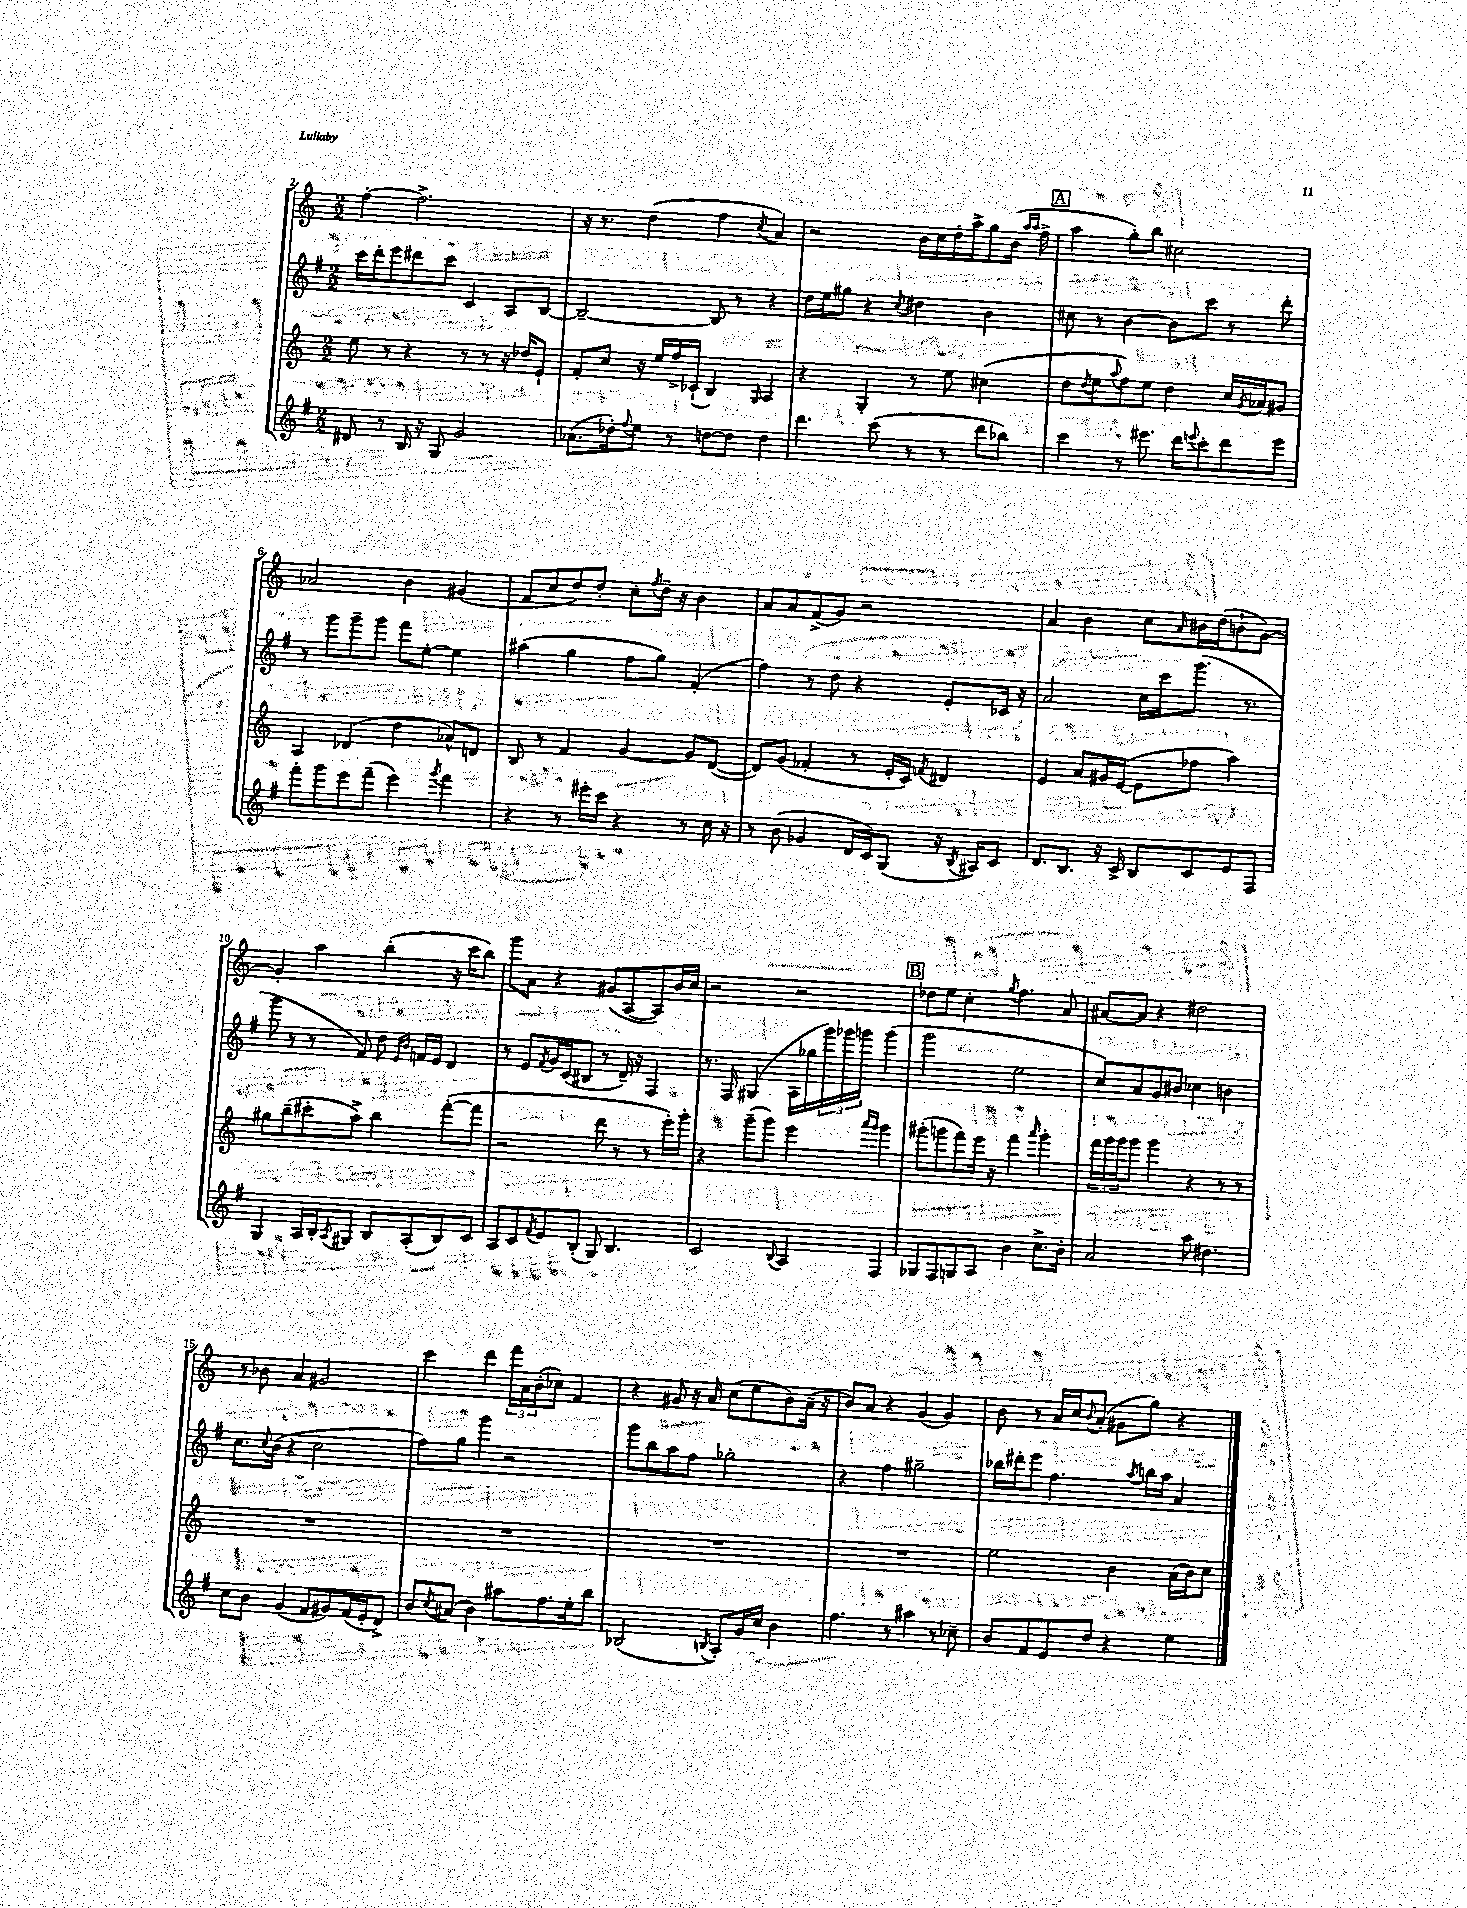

**kern	**kern	**kern	**kern
*part4	*part3	*part2	*part1
*staff4	*staff3	*staff2	*staff1
*clefG2	*clefG2	*clefG2	*clefG2
*k[f#]	*k[]	*k[f#]	*k[]
*M2/2	*M2/2	*M2/2	*M2/2
=2	=2	=2	=2
8d#X/	8ee\	16ccc\LL	[4ff'\
.	.	16ddd'\J	.
8r	8r	8eee\	.
16B/	4r	8ddd#X\	2.ff^\]
16r	.	.	.
8G/	.	8ccc\J	.
2g/	8r	4c/	.
.	8r	.	.
.	16r	8A/L	.
.	16dd-X/KL	.	.
.	8e`/J	[8B/J	.
=3	=3	=3	=3
(8.a-X\L	8f'/L	2B~/_	16r
.	.	.	8.r
.	8cc/J	.	.
16dd-X'\k)	.	.	.
8qqff#/	.	.	.
8ee\J	16r	.	(4dd\
.	16ee/LL	.	.
8r	16ff^/	.	.
.	(16c-X`/JJ	.	.
[8ddn\L	4B/)	8B/]	4ff\
8dd\J]	.	8r	.
.	16qqG/	.	8qcc/
4dd\	4A/	4r	4a/)
=4	=4	=4	=4
4.ddd\	4r	16dd\LL	2r
.	.	16ee\J	.
.	.	8gg#X\J	.
.	4G'/	4r	.
(8ccc\	.	.	.
.	.	8qcc/	.
8r	8r	4dd#X\	16b\LL
.	.	.	16cc\
8r	8ee\	.	16dd'\
.	.	.	16aa^\J
8ddd\L	(4cc#X\	4b\	8gg\
8bb-X\J)	.	.	(16b\Jk
.	.	.	16qqaa/LL
.	.	.	16qqaa/JJ
.	.	.	16ff^\
!!LO:REH:place=s1:t=A
=5	=5	=5	=5
4ccc\	8dd\L	8cc#X\	4aa\
.	8qdd/	.	.
.	8ee\	8r	.
.	8qqaa/	.	.
8r	8ff\)	[4b\	8gg'\L)
8.eee#X\	8ee\J	.	8bb\J
.	4dd\	8b\L]	2cc#X\
16ddd\KL	.	.	.
8qqeeen/	.	.	.
8ccc'\	.	8ccc\J	.
8ddd\	16cc/LL	8r	.
.	8qg/	.	.
.	16a-X/J	.	.
8eee\J	8g#X/J	8ddd'\	.
!!LO:LB:g=z
=6	=6	=6	=6
8fff#'\L	4A/	8r	2a-X/
8ggg\	.	8ggg\L	.
8eee\	(4d-X/	8ggg~\	.
(8fff#~\J	.	8ggg\J	.
4eee\)	4dd\	8fff#\L	4b\
.	.	[8ee'\J	.
8qggg/	.	.	.
4fff#\	8a-X^^/L)	4ee\]	(4g#X/
.	8dn/J	.	.
=7	=7	=7	=7
4r	8B/	(4aa#X\	8f/L
.	8r	.	8cc/
8r	4f/	4gg\	8dd/)
16eee#X'\LL	.	.	8dd'/J
16ccc\JJ	.	.	.
4r	[4g/	8ff#\L	8cc'\L
.	.	.	8qff/
.	.	8gg\J)	16dd~\Jk
.	.	.	16r
8r	8g/L]	(4f#'/	4b\
16cc\	([8d/J	.	.
16r	.	.	.
=8	=8	=8	=8
8r	8d/L])	4ff#\)	8a/L
(8b\	(8g/J	.	8a/
4g-X/	4f-X'/	8r	(8f^/
.	.	8dd\	8g/J)
16d/LL	8r	4r	2r
16c/J)	.	.	.
(8G/J	16e'/LL	.	.
.	16c/JJ)	.	.
.	8qfn/	.	.
16r	4d#X/	8e'/L	.
8qB/	.	.	.
16A#X/KL)	.	.	.
8c/J	.	16c-X/Jk	.
.	.	16r	.
=9	=9	=9	=9
8.d/L	4e/	2a/	4a/
8.B/J	.	.	.
.	8a/L	.	4b\
16r	16g#X/L	.	.
16c^/	([16e/JJ	.	.
8B/L	8e\L]	16cc\LL	8cc\L
.	.	16ccc\J	.
.	.	.	16qqa/
8c/	8ff-X\J	(8.ggg\J	16b#X\L
.	.	.	(16dd\J
8e/	4aa\)	.	8bn`\
.	.	8.r	.
8F#/J	.	.	[8g\J)
!!LO:LB:g=z
=10	=10	=10	=10
4G/	8gg#X\L	8ggg\	4g'/]
.	(8bb~\	8r	.
16A/LL	8ccc#X'\	8r	4aa\
16B'/J	.	.	.
8qA/	.	.	.
8G#X/J	8aa^\J)	8f#/)	.
8B/L	4bb\	8dd\	(4bb'\
.	.	16qqe/LL	.
.	.	16qqb/JJ	.
(8A'/	.	16fn/LL	.
.	.	16e/JJ	.
8B/)	([8fff'\L	4d/	16r
.	.	.	16ccc\KL
8c/J	8fff\J]	.	8bb\J)
=11	=11	=11	=11
8A/L	2r	8r	8ggg\L
8c/	.	8e/L	8a\J
8qf#/	.	8qf#/	.
8e/	.	16g/L	4r
.	.	(16c/J	.
(8B'/J	.	8B#X/J	.
8G/)	8ddd\	8r	(8g#X/L
4.B/	8r	16d~/)	[8A/
.	.	16r	.
.	8r	4F#/	8A/])
.	16eee'\LL)	.	16b/L
.	16ggg'\JJ	.	16cc/JJ
=12	=12	=12	=12
2c/	4r	8.r	2r
.	.	16F#/	.
.	(8ggg~\L	(4G#X/	.
.	8ggg\J)	.	.
8qqB/	.	.	.
4A/	4eee\	16A\LL	2r
.	.	16gg-X\	.
.	.	24ggg\)	.
.	.	24ggg-X\	.
.	.	24gggn\JJ	.
.	16qqaaa/LL	.	.
.	16qqggg/JJ	.	.
4F#/	4ggg\	(4ggg\	.
!!LO:REH:place=s1:t=B
=13	=13	=13	=13
8G-X/L	(8ggg#X'\L	2ggg\	8dd-X\L
8F#/	8gggn\	.	8ee\J
8Gn/	8fff\)	.	4cc'\
8A/J	16eee\Jk	.	.
.	16r	.	.
.	.	.	8qgg/
4b\	4fff\	2ee\	4.ff\
.	16qqaaa/	.	.
8.cc^\L	4ggg'\	.	.
.	.	.	8a/
16b'\Jk	.	.	.
=14	=14	=14	=14
2a/	24fff\LL	8cc/L)	[8a#X/L
.	24ggg\	.	.
.	24ggg\J	.	.
.	8ggg\J	8a/	8a#/J]
.	4ggg\	8g/	4r
.	.	8b#X/J	.
8aa\	4r	4cc-X\	2dd#X\
4.dd#X\	.	.	.
.	8r	4bn\	.
.	8r	.	.
!!LO:LB:g=z
=15	=15	=15	=15
8cc\L	1r	8.cc\L	8r
8b\J	.	.	8b-X\
.	.	8qqcc/	.
.	.	(16b\Jk	.
(4g/	.	4r	4a/
8f#/L	.	2cc\	2g#X/
8g#X/)	.	.	.
(16f#/L	.	.	.
16e'/J	.	.	.
8d^/J)	.	.	.
=16	=16	=16	=16
8b/L	1r	8ff#\L)	4ccc\
8qcc/	.	.	.
(8a#X/J	.	8gg\J	.
4b\)	.	4ggg\	4ddd\
8aa#X\L	.	2r	24fff\LL
.	.	.	24a\
.	.	.	(24b'\J
8.ff#\	.	.	8cc-X\J)
.	.	.	4f/
16ee'\k	.	.	.
8bb\J	.	.	.
=17	=17	=17	=17
(2B-X/	1r	8ggg\L	4r
.	.	8bb\	.
.	.	8aa\	8g#X/
.	.	8ff#\J	16r
.	.	.	16a/
8qBn/	.	.	.
8A'/L)	.	2gg-X'\	(8cc\L
16g/L	.	.	8ee\
16cc/JJ	.	.	.
4b\	.	.	8b\)
.	.	.	(16a~\Jk
.	.	.	16r
=18	=18	=18	=18
4.ff#\	1r	4r	8b/L)
.	.	.	8a/J
.	.	4ff#\	4r
8r	.	.	.
4aa#X\	.	2gg#X~\	(4g/
8r	.	.	4g/)
8cc-X~\	.	.	.
=19	=19	=19	=19
8b/L	2ee\	16bb-X\LL	8b\
.	.	16ddd#X'\J	.
8f#/	.	8eee\J	8r
8e/	.	4.ff#\	16a/LL
.	.	.	16cc/J
.	.	.	8qqb/
8dd/J	.	.	(8a'/J
4r	4b\	.	8g#X\L
.	.	8qaa/	.
.	.	16bbn\LL	8gg\J)
.	.	16aa\JJ	.
4ee\	(16a\LL	4a/	4r
.	16b\J)	.	.
.	8cc\J	.	.
==	==	==	==
*-	*-	*-	*-
